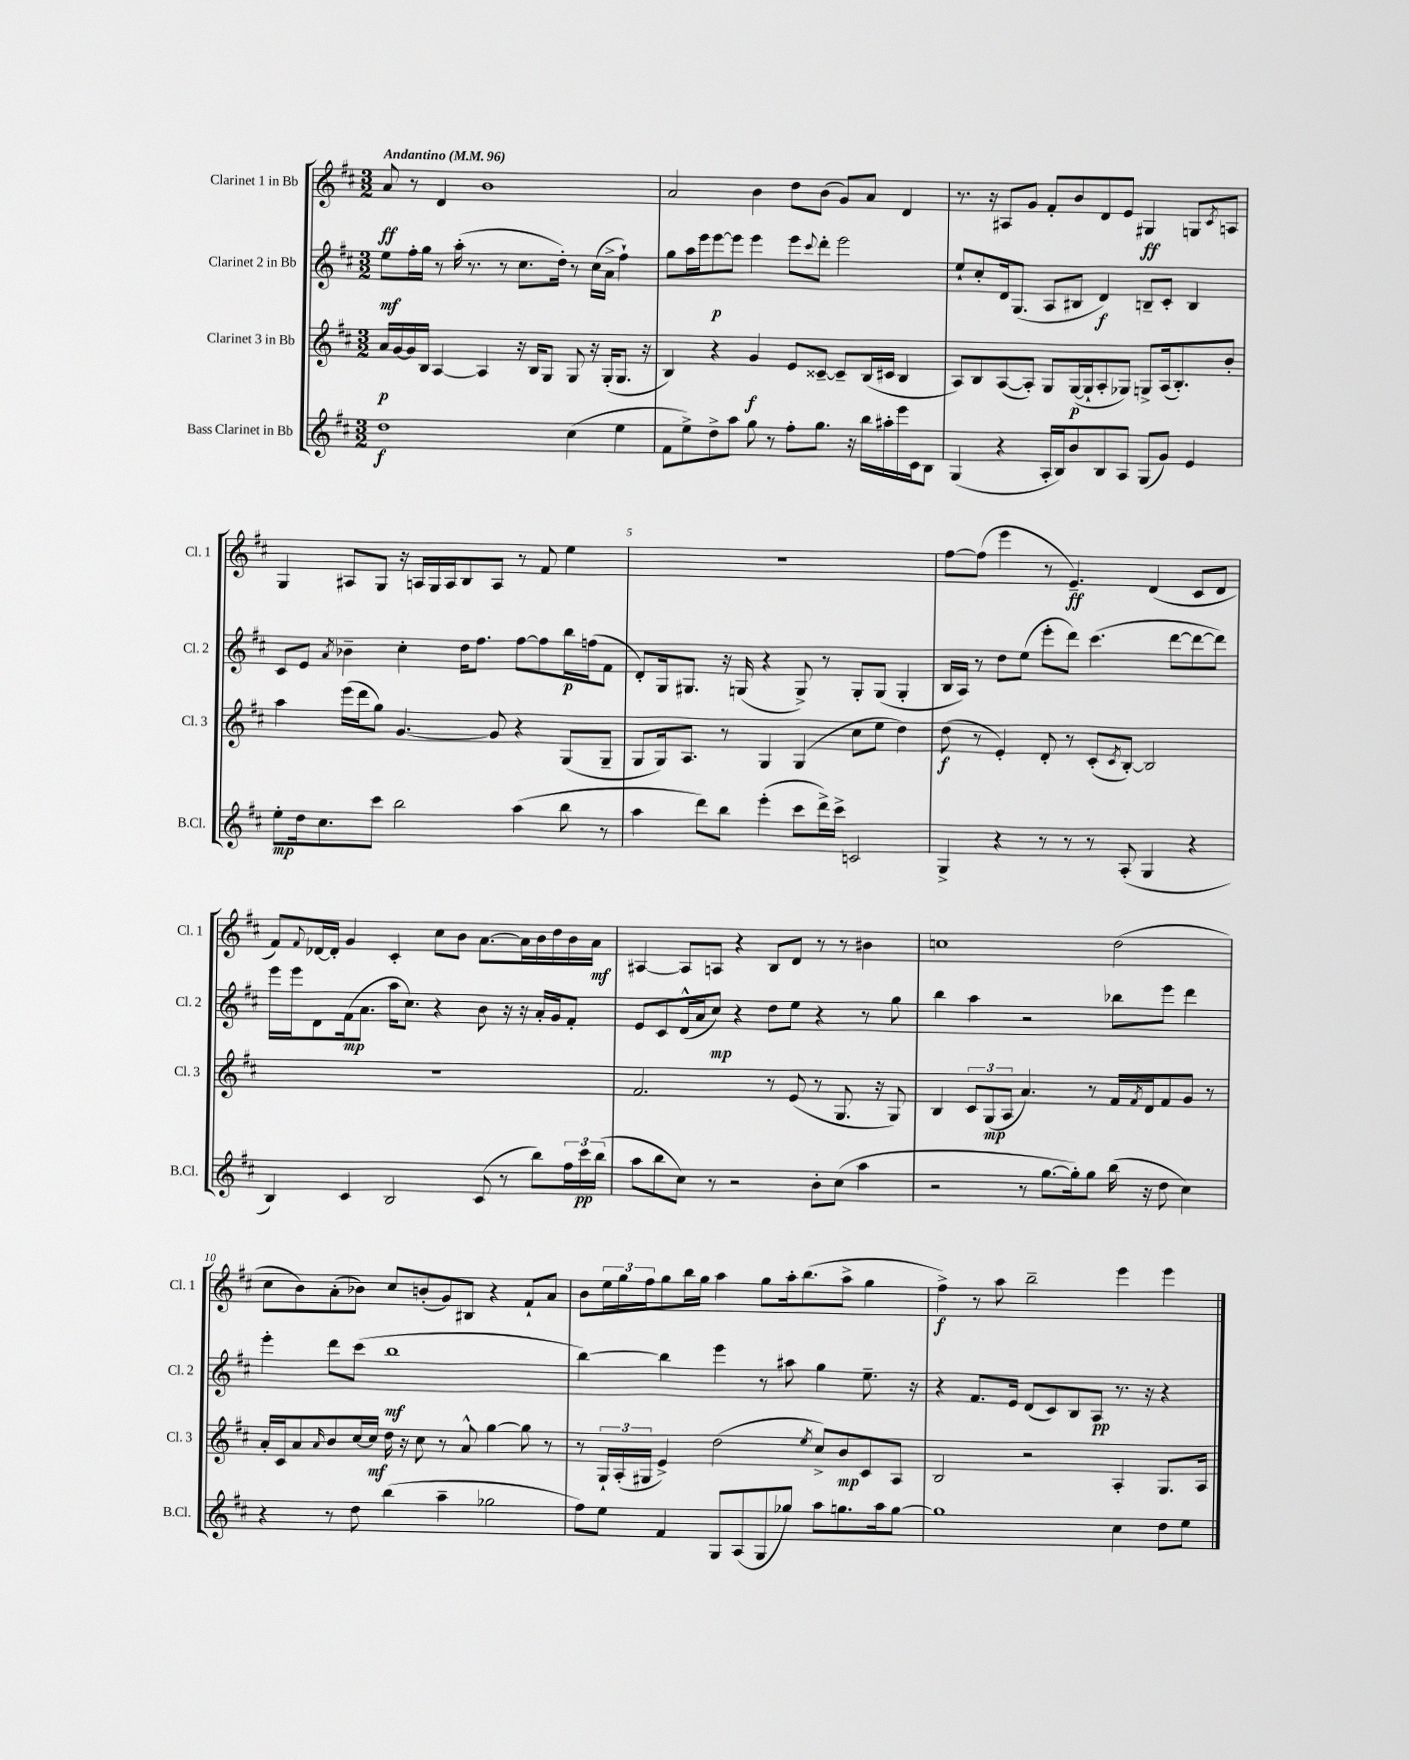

**kern	**dynam	**kern	**dynam	**kern	**dynam	**kern	**dynam
*part4	*part4	*part3	*part3	*part2	*part2	*part1	*part1
*staff4	*staff4	*staff3	*staff3	*staff2	*staff2	*staff1	*staff1
*I"Bass Clarinet in Bb	*	*I"Clarinet 3 in Bb	*	*I"Clarinet 2 in Bb	*	*I"Clarinet 1 in Bb	*
*I'B.Cl.	*	*I'Cl. 3	*	*I'Cl. 2	*	*I'Cl. 1	*
*clefG2	*	*clefG2	*	*clefG2	*	*clefG2	*
*k[f#c#]	*	*k[f#c#]	*	*k[f#c#]	*	*k[f#c#]	*
*M3/2	*	*M3/2	*	*M3/2	*	*M3/2	*
*MM96	*	*MM96	*	*MM96	*	*MM96	*
=1	=1	=1	=1	=1	=1	=1	=1
!	!	!	!	!	!	!LO:TX:a:B:t=Andantino	!
1dd	f	16a/LL	p	8ee\L	mf	8a/	ff
.	.	[16g/	.	.	.	.	.
.	.	16g/]	.	16ff#'\L	.	8r	.
.	.	16B/JJ	.	16gg\JJ	.	.	.
.	.	[4A/	.	8r	.	4d/	.
.	.	.	.	(16aa'\	.	.	.
.	.	.	.	8.r	.	.	.
.	.	4A/]	.	.	.	1b	.
.	.	.	.	8r	.	.	.
.	.	16r	.	8.cc#\L	.	.	.
.	.	16B/KL	.	.	.	.	.
.	.	8G/J	.	.	.	.	.
.	.	.	.	16dd'\Jk)	.	.	.
(4cc#\	.	8G/	.	8r	.	.	.
.	.	16r	.	(16cc#\LL	.	.	.
.	.	(16G'/KL	.	16a^\JJ	.	.	.
4ee\	.	8.G/J	.	4ff#`\)	.	.	.
.	.	16r	.	.	.	.	.
=2	=2	=2	=2	=2	=2	=2	=2
8f#\L	.	4B/)	.	8gg\L	.	2a/	.
8ee^\)	.	.	.	16aa\L	.	.	.
.	.	.	.	16eee\J	.	.	.
8dd^\	.	4r	.	[8eee\	p	.	.
8aa\J	.	.	.	8eee\J]	.	.	.
8gg\	.	4g/	f	4eee\	.	4b\	.
8r	.	.	.	.	.	.	.
8ff#'\L	.	8e/L	.	8eee\L	.	8dd\L	.
.	.	.	.	8qqccc#/	.	.	.
8.gg\J	.	[8c##X~/J	.	8ddd'\J	.	(8b\J	.
.	.	8c##~/L]	.	2eee\	.	8g/L)	.
16r	.	.	.	.	.	.	.
16bb\LL	.	(16B/L	.	.	.	8a/J	.
16aa#X'\	.	16c#X/JJ	.	.	.	.	.
16eee\	.	4B/	.	.	.	4d/	.
16c#\J	.	.	.	.	.	.	.
8B\J	.	.	.	.	.	.	.
=3	=3	=3	=3	=3	=3	=3	=3
(4G/	.	8A/L)	.	8ee`/L	.	8.r	.
.	.	8B/	.	8cc#'/	.	.	.
.	.	.	.	.	.	16r	.
4r	.	([8A/	.	16d/k	.	8A#X/L	.
.	.	.	.	(8.G/J	.	.	.
.	.	8A'/J])	.	.	.	8g/J	.
16A'/LL	.	8G/L	.	8A/L	.	8f#'/L	.
16B/J)	.	.	.	.	.	.	.
8b/	.	([16G/L	p	8B#X/J	.	8b/	.
.	.	16G`/J]	.	.	.	.	.
8B/	.	8A'/	.	4d/)	f	8d/	.
8A/J	.	8G-X/J)	.	.	.	8e/J	.
(8G/L	.	8Gn^/L	.	8Bn~/L	.	4G#X/	ff
8g/J)	.	(16A/k	.	8c#'/J	.	.	.
.	.	8.B'/)	.	.	.	.	.
4e/	.	.	.	4B/	.	8Gn/L	.
.	.	.	.	.	.	8qc#/	.
.	.	8b'/J	.	.	.	8An/J	.
!!LO:LB:g=z
=4	=4	=4	=4	=4	=4	=4	=4
8ee'\L	mp	4aa\	.	8c#/L	.	4G/	.
16dd\k	.	.	.	8e/J	.	.	.
8.cc#\	.	.	.	.	.	.	.
.	.	.	.	8qa/	.	.	.
.	.	(16eee\LL	.	4b-X~\	.	8A#X/L	.
.	.	16ddd\J	.	.	.	.	.
8ccc#\J	.	8gg\J)	.	.	.	8G/J	.
2bb\	.	[4.g/	.	4cc#'\	.	16r	.
.	.	.	.	.	.	16An/LL	.
.	.	.	.	.	.	16G/	.
.	.	.	.	.	.	16A/J	.
.	.	.	.	16dd\KL	.	8B/	.
.	.	.	.	8.ff#\J	.	.	.
.	.	8g/]	.	.	.	8A/J	.
(4aa\	.	4r	.	[8ff#\L	.	8r	.
.	.	.	.	8ff#\]	.	8f#/	.
8bb\	.	(8G/L	.	16bb\L	p	4ee\	.
.	.	.	.	(16ffn\J	.	.	.
8r	.	8G~/J	.	8f#\J	.	.	.
=5	=5	=5	=5	=5	=5	=5	=5
4aa\	.	8G/L	.	8d'/L)	.	1.r	.
.	.	16G/k)	.	16G/k	.	.	.
.	.	8.A/J	.	8.G#X/J	.	.	.
8ddd\L)	.	.	.	.	.	.	.
8bb\J	.	8r	.	16r	.	.	.
.	.	.	.	(16Gn/	.	.	.
(4eee'\	.	4G/	.	4r	.	.	.
8ccc#\L	.	(4G/	.	8G^/)	.	.	.
16ddd^\L)	.	.	.	8r	.	.	.
16ccc#^\JJ	.	.	.	.	.	.	.
2cn/	.	8cc#\L	.	8G'/L	.	.	.
.	.	8ee\J	.	(8G/J	.	.	.
.	.	4dd\)	.	4G'/	.	.	.
=6	=6	=6	=6	=6	=6	=6	=6
4G^/	.	(8dd\	f	16B/LL	.	[8ff#\L	.
.	.	.	.	16A/JJ)	.	.	.
.	.	8r	.	8r	.	(8ff#\J]	.
4r	.	4e'/)	.	8dd\L	.	4eee\	.
.	.	.	.	(8ee\J	.	.	.
8r	.	8d'/	.	8eee'\L	.	8r	.
8r	.	8r	.	8ddd\J)	.	4.e~/)	ff
8r	.	(8c#'/L	.	(4.ccc#\	.	.	.
.	.	8qc#/	.	.	.	.	.
(8A'/	.	[8B'/J)	.	.	.	.	.
4G/	.	2B/]	.	.	.	(4d/	.
.	.	.	.	[8ddd\L	.	.	.
4r	.	.	.	8ddd\_	.	8c#/L	.
.	.	.	.	8ddd\J])	.	8d/J	.
!!LO:LB:g=z
=7	=7	=7	=7	=7	=7	=7	=7
4B/)	.	1.r	.	16eee\LL	.	8f#/L)	.
.	.	.	.	16eee\J	.	.	.
.	.	.	.	.	.	8qqf#/	.
.	.	.	.	8d\	.	[16d-X/L	.
.	.	.	.	.	.	16d-'/JJ]	.
4c#/	.	.	.	(16f#\k	mp	4g/	.
.	.	.	.	8.a\J	.	.	.
2B/	.	.	.	16aa\KL	.	4c#'/	.
.	.	.	.	8.cc#\J)	.	.	.
.	.	.	.	4r	.	8cc#\L	.
.	.	.	.	.	.	8b\J	.
(8c#/	.	.	.	8b\	.	[8.a\L	.
8r	.	.	.	16r	.	.	.
.	.	.	.	16r	.	16a\L]	.
8bb\L)	.	.	.	16a'/LL	.	16b\	.
.	.	.	.	16g/J	.	16dd\	.
24ff#\L	.	.	.	8f#'/J	.	16b\	.
24ccc#\	pp	.	.	.	.	.	.
.	.	.	.	.	.	16a\JJ	mf
(24bb\JJ	.	.	.	.	.	.	.
=8	=8	=8	=8	=8	=8	=8	=8
8aa\L	.	2.f#/	.	8e/L	.	[4A#X/	.
8bb\	.	.	.	8c#/	.	.	.
8cc#\J)	.	.	.	(16d^^/L	.	8A#/L]	.
.	.	.	.	16a/J	.	.	.
8r	.	.	.	8cc#/J)	mp	8An/J	.
2r	.	.	.	4r	.	4r	.
.	.	8r	.	8dd\L	.	8B/L	.
.	.	(8e/	.	8ee\J	.	8d/J	.
8b'\L	.	8r	.	4r	.	8r	.
(8cc#\J	.	8.G/	.	.	.	8r	.
4aa\	.	.	.	8r	.	4b#X\	.
.	.	16r	.	.	.	.	.
.	.	8G/)	.	8gg\	.	.	.
=9	=9	=9	=9	=9	=9	=9	=9
2r	.	4B/	.	4bb\	.	1ccn	.
.	.	12c#/L	.	4aa\	.	.	.
.	.	(12G/	mp	.	.	.	.
.	.	12A/J	.	.	.	.	.
8r	.	4.a/)	.	2r	.	.	.
[8.gg\L	.	.	.	.	.	.	.
16gg'\k])	.	.	.	.	.	.	.
8gg\J	.	8r	.	.	.	.	.
(16bb\	.	16f#/LL	.	8bb-X\L	.	(2dd\	.
.	.	8qf#/	.	.	.	.	.
16r	.	16d/J	.	.	.	.	.
8dd\	.	8f#/	.	8eee\J	.	.	.
4cc#\)	.	8g/J	.	4ddd\	.	.	.
.	.	8r	.	.	.	.	.
!!LO:LB:g=z
=10	=10	=10	=10	=10	=10	=10	=10
4r	.	16a'/LL	.	4eee'\	.	8cc#\L	.
.	.	16c#/J	.	.	.	.	.
.	.	8a/	.	.	.	8b\)	.
.	.	16qqa/	.	.	.	.	.
8r	.	8b/	.	8ddd\L	.	(8a'\	.
8dd\	.	[16cc#/L	.	(8ccc#\J	.	8b-X\J)	.
.	.	16cc#/JJ]	mf	.	.	.	.
(4bb\	.	16dd\	.	1bb	mf	8cc#/L	.
.	.	16r	.	.	.	.	.
.	.	8cc#\	.	.	.	(8bn'/	.
4aa~\	.	8r	.	.	.	8g/)	.
.	.	8a^^/	.	.	.	8B#X/J	.
2gg-X\	.	[4gg\	.	.	.	4r	.
.	.	8gg\]	.	.	.	8f#`/L	.
.	.	8r	.	.	.	8a/J	.
=11	=11	=11	=11	=11	=11	=11	=11
8ff#\L)	.	8r	.	[4bb\)	.	8b\L	.
8ee\J	.	24G`/LL	.	.	.	24ee\L	.
.	.	(24A'/	.	.	.	24gg\	.
.	.	24G#X/JJ	.	.	.	24ff#\J	.
4f#/	.	4e^/)	.	4bb\]	.	8gg\	.
.	.	.	.	.	.	16bb\L	.
.	.	.	.	.	.	16gg\JJ	.
8G/L	.	(2dd\	.	4eee\	.	4aa\	.
(8A/	.	.	.	.	.	.	.
8G/	.	.	.	8r	.	8gg\L	.
8gg-X/J)	.	.	.	8aa#X\	.	16aa'\k	.
.	.	.	.	.	.	(8.bb\	.
.	.	8qee/	.	.	.	.	.
8aa\L	.	8cc#^/L)	.	4gg\	.	.	.
8.ggn\	.	8b/	mp	.	.	8aa^\J	.
.	.	8c#/	.	8.ee~\	.	4gg\	.
16aa\k	.	.	.	.	.	.	.
[8gg\J	.	8A/J	.	.	.	.	.
.	.	.	.	16r	.	.	.
=12	=12	=12	=12	=12	=12	=12	=12
1gg]	.	2B/	.	4r	.	4ff#^\)	f
.	.	.	.	8.f#/L	.	8r	.
.	.	.	.	.	.	8aa\	.
.	.	.	.	16e/Jk	.	.	.
.	.	2r	.	(8d/L	.	2bb~\	.
.	.	.	.	8c#/)	.	.	.
.	.	.	.	8B/	.	.	.
.	.	.	.	8A/J	pp	.	.
4cc#\	.	4A'/	.	8.r	.	4eee\	.
.	.	.	.	16r	.	.	.
8dd\L	.	8.G/L	.	4r	.	4eee\	.
8ee\J	.	.	.	.	.	.	.
.	.	16A/Jk	.	.	.	.	.
==	==	==	==	==	==	==	==
*-	*-	*-	*-	*-	*-	*-	*-
